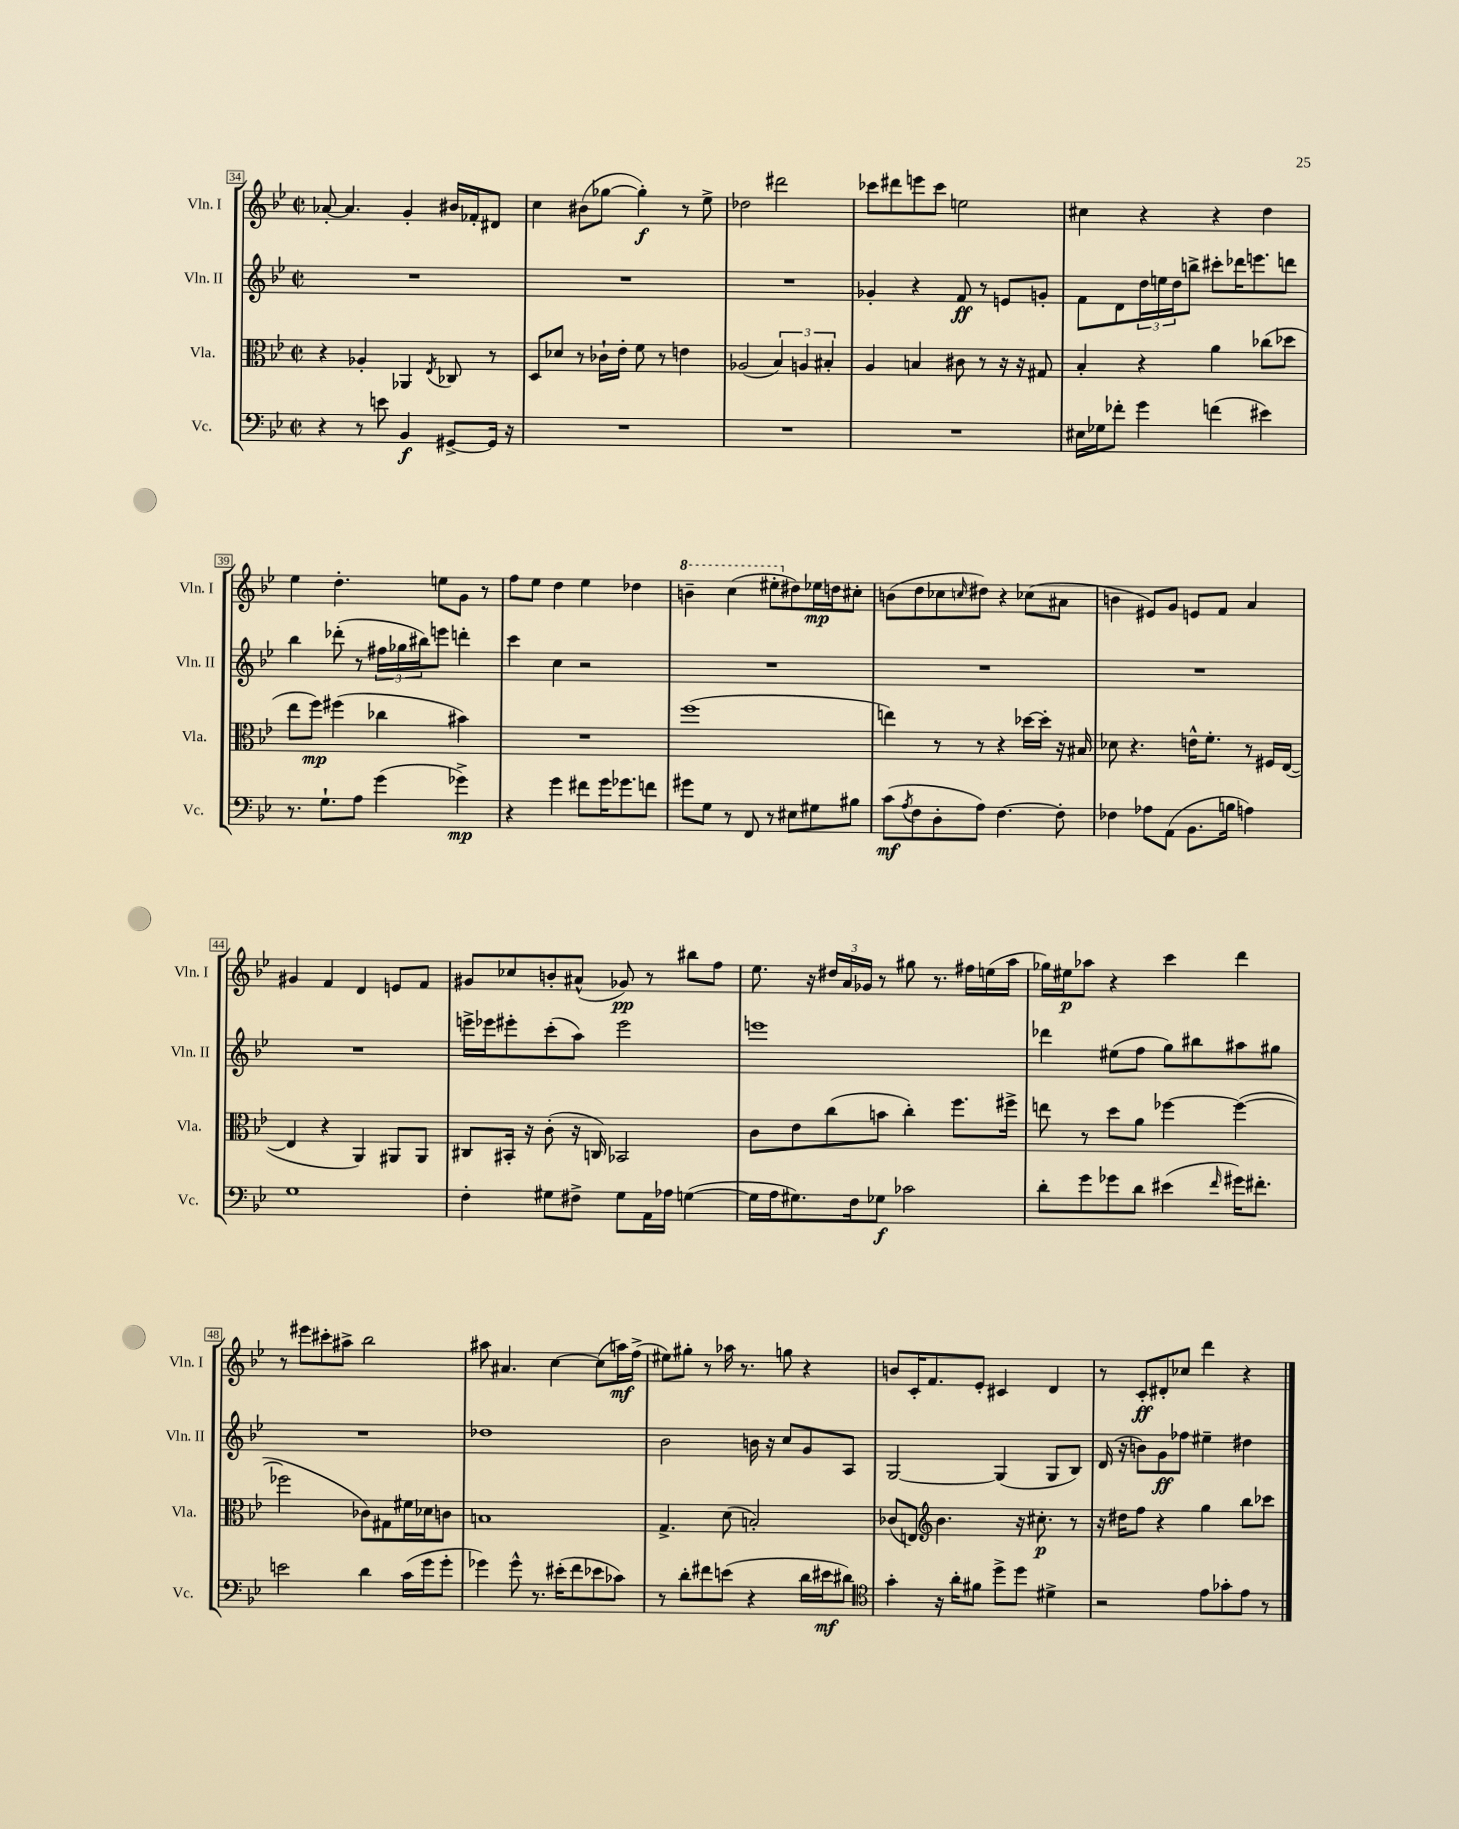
<<
\new StaffGroup <<
\new Staff = "s0" \with { instrumentName = "Vln. I" shortInstrumentName = "Vln. I" } {
    \clef treble \key bes \major \defaultTimeSignature \time 2/2
    aes'8~-. aes'4. g'4-. bis'16 fes'16-. dis'8 |
    c''4 bis'8( ges''8~ ges''4-.\f) r8 ees''8-> |
    des''2 dis'''2 |
    ces'''8 dis'''8 e'''8 ces'''8 e''2 |
    cis''4 r4 r4 d''4 |
    ees''4 d''4.-. e''8 g'8 r8 |
    f''8 ees''8 d''4 ees''4 des''4 |
    \ottava #1 b''4-- c'''4( eis'''8-. \ottava #0 dis''8) ees''!16\mp d''16 cis''8-. |
    b'8( d''8 ces''8 \grace { c''16 } dis''8) r4 ces''8( ais'8 |
    b'4 eis'8) g'8 e'8 f'8 a'4 |
    gis'4 f'4 d'4 e'8 f'8 |
    gis'8 ces''8 b'8-. ais'8-^( ges'8\pp) r8 bis''8 f''8 |
    ees''8. r16 \tuplet 3/2 { dis''16 a'16 ges'16 } r8 gis''8 r8. fis''16 e''16( a''16 |
    ges''16) eis''16\p aes''8 r4 c'''4 d'''4 |
    r8 eis'''8 cis'''8-. ais''8-> bes''2 |
    ais''8 ais'4. c''4~ c''8( a''16\mf) f''16->( |
    eis''8) gis''8-. r8 aes''16 r8. g''8 r4 |
    b'8 c'16-. f'8. ees'8-. cis'4 d'4 |
    r8 c'8-.\ff dis'8-. ces''8 d'''4 r4 \bar "|." |
}
\new Staff = "s1" \with { instrumentName = "Vln. II" shortInstrumentName = "Vln. II" } {
    \clef treble \key bes \major \defaultTimeSignature \time 2/2
    R1 |
    R1 |
    R1 |
    ges'4-. r4 f'8\ff r8 e'8 g'8-. |
    f'8 d'8 \tuplet 3/2 { d''16 e''16 d''16 } b''8-> cis'''8-. des'''16 e'''8. d'''8 |
    bes''4 des'''8-.( r8 \tuplet 3/2 { fis''16 ges''16 bis''16) } e'''8 d'''4-. |
    c'''4 c''4 r2 |
    R1 |
    R1 |
    R1 |
    R1 |
    e'''16-> ees'''16 eis'''8-. c'''8-.( a''8) eis'''2 |
    e'''1 |
    des'''4 eis''8( f''8 g''8) bis''8 ais''8 gis''8 |
    R1 |
    des''1 |
    bes'2 b'16 r16 c''8 g'8 a8 |
    g2~ g4( g8 bes8) |
    d'16( r16 b'8) g'8\ff fes''8 eis''4-- dis''4 \bar "|." |
}
\new Staff = "s2" \with { instrumentName = "Vla." shortInstrumentName = "Vla." } {
    \clef alto \key bes \major \defaultTimeSignature \time 2/2
    r4 aes4-. aes,4 \acciaccatura { ees8 } ces8 r8 |
    d8 des'8 r8 ces'16-! ees'16-. f'8 r8 e'4 |
    aes2( \tuplet 3/2 { bes4) a4 bis4-. } |
    a4 b4 cis'8 r8 r16 r16 gis8 |
    bes4-. r4 a'4 ces''8( des''8 |
    ees''8 f''8\mp) fis''4( ces''4 bis'4) |
    R1 |
    f''1( |
    e''4) r8 r8 r4 des''16~ des''16-. r16 bis16 |
    des'8 r4. e'16-^ f'8.-. r8 fis16 ees16~( |
    ees4 r4 a,4) ais,8 ais,8 |
    cis8 bis,16-. r16 c'8-.( r16 c16) bes,2 |
    c'8 ees'8 c''8( b'8 c''4-.) f''8. fis''16-> |
    e''8 r8 d''8 a'8 fes''4~ fes''4~( |
    fes''2 ces'8) gis8 fis'16 des'16 c'8 |
    b1 |
    g4.-> d'8( b2-.) |
    ces'8( e8) \clef treble bes'4. r16 cis''8.-.\p r8 |
    r16 dis''16 f''8 r4 g''4 bes''8 ces'''8 \bar "|." |
}
\new Staff = "s3" \with { instrumentName = "Vc." shortInstrumentName = "Vc." } {
    \clef bass \key bes \major \defaultTimeSignature \time 2/2
    r4 r8 e'8 bes,4\f gis,8~-> gis,16 r16 |
    R1 |
    R1 |
    R1 |
    eis16 ges16 fes'8-. g'4 f'4( eis'4) |
    r8. g8.-! a8 g'4( ges'4->\mp) |
    r4 g'4 fis'8 g'16 ges'8. f'8 |
    gis'8 g8 r8 f,8 r8 eis8 gis8 bis8 |
    c'8\mf( \acciaccatura { a8 } f8 d8-. a8) f4.~ f8-. |
    fes4 aes8 a,8( bes,8. b16 a4) |
    g1 |
    f4-. gis8 fis8-> gis8 a,16 aes16 g4~( |
    g16 a16 gis8.) f16 ges8\f ces'2 |
    d'8-. g'8 ges'8 d'8 eis'4( \grace { f'16 } gis'16) fis'8.-. |
    e'2 d'4 c'16( g'16 g'8-. |
    ges'4) ges'8-^ r8. eis'16-.( f'8 ees'8 ces'8) |
    r8 d'8-. fis'8 e'8( r4 d'16 eis'16\mf dis'8) |
    \clef tenor g'4-. r16 a'16-. fis'8 d''8-> d''8 dis'4-> |
    r2 ees'8 ges'8-. ees'8 r8 \bar "|." |
}
>>
>>
\layout { \context { \Score currentBarNumber = #34 \override BarNumber.stencil = #(make-stencil-boxer 0.1 0.3 ly:text-interface::print) } }
